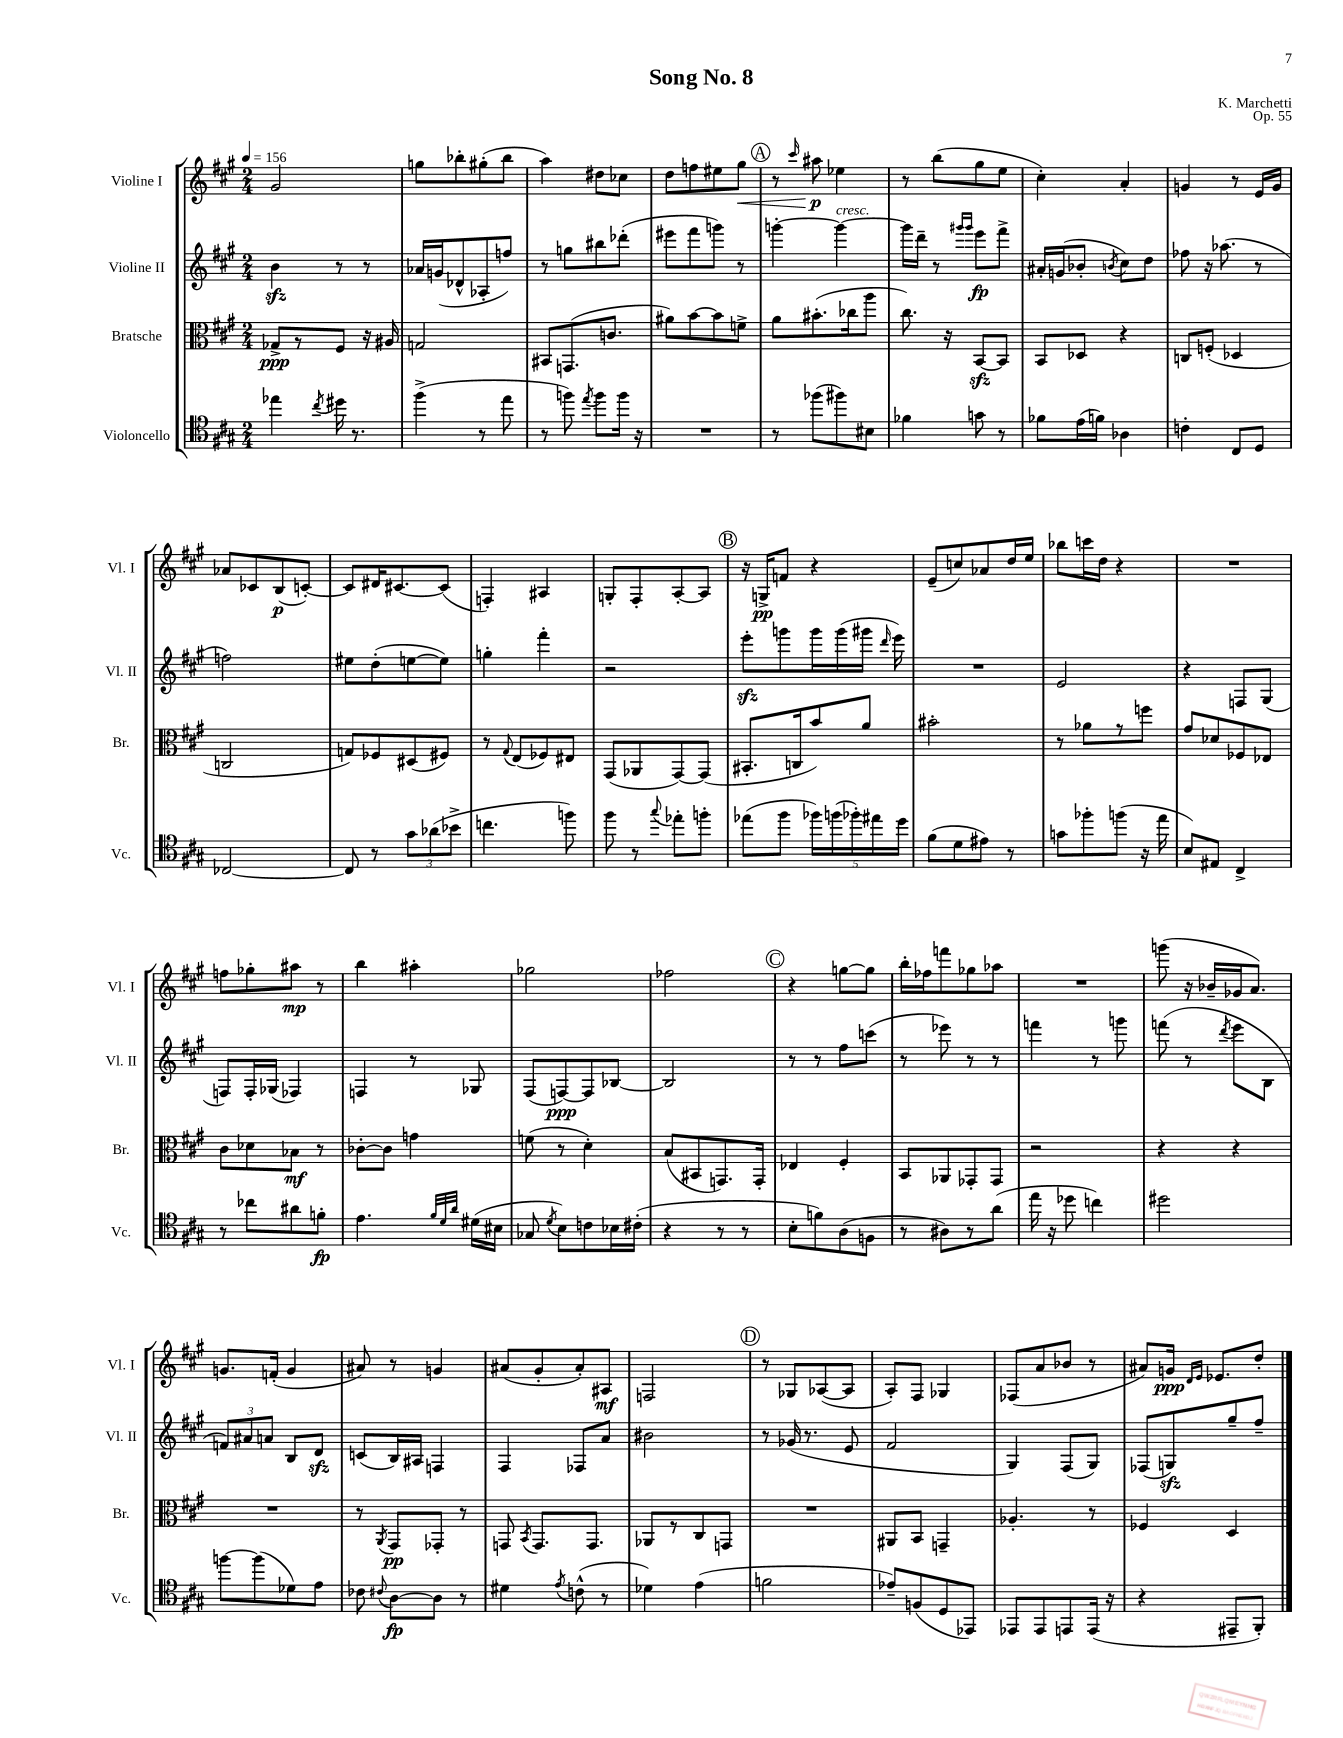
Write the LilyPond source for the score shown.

\header { title = "Song No. 8" composer = "K. Marchetti" opus = "Op. 55" }
<<
\new StaffGroup <<
\new Staff = "s0" \with { instrumentName = "Violine I" shortInstrumentName = "Vl. I" } {
    \clef treble \key a \major \numericTimeSignature \time 2/4 \tempo 4 = 156
    \autoBeamOff gis'2 |
    g''8[ bes''8-. gis''8-.( bes''8] |
    a''4) dis''8[ ces''8] |
    d''8[ f''8 eis''8 gis''8]\< |
    \mark \markup { \circle "A" } r8 \grace { cis'''16 } ais''8\p\! ees''4 |
    r8 b''8[( gis''8 e''8] |
    cis''4-.) a'4-. |
    g'4 r8 e'16[ g'16] |
    aes'8[ ces'8 b8\p( c'8]~-.) |
    c'8[ dis'16 cis'8.~ cis'8]( |
    f4-.) ais4 |
    g8[-. fis8-. a8~-. a8] |
    \mark \markup { \circle "B" } r16 g16[->\pp f'8] r4 |
    e'8[--( c''8) aes'8 d''16 e''16] |
    bes''8[ c'''16 d''16] r4 |
    R2 |
    f''8[ ges''8-. ais''8]\mp r8 |
    b''4 ais''4-. |
    ges''2 |
    fes''2 |
    \mark \markup { \circle "C" } r4 g''8[~ g''8] |
    b''16[-. fes''16 f'''8 ges''8 aes''8] |
    R2 |
    g'''8( r16 bes'16[-- ges'16 a'8.]) |
    g'8.[ f'16]-.( g'4 |
    ais'8) r8 g'4 |
    ais'8[( gis'8-. ais'8-.) ais8]\mf |
    f2 |
    \mark \markup { \circle "D" } r8 ges8[ aes8~( aes8] |
    a8[-.) fis8] ges4 |
    fes8[( a'8 bes'8] r8 |
    ais'8[) g'16]\ppp \grace { d'16[ e'16] } ees'8.[ d''8]-. \bar "|." |
}
\new Staff = "s1" \with { instrumentName = "Violine II" shortInstrumentName = "Vl. II" } {
    \clef treble \key a \major \numericTimeSignature \time 2/4
    \autoBeamOff b'4\sfz r8 r8 |
    aes'16[ g'16( des'8-^ aes8-. f''8]) |
    r8 g''8[ bis''8 des'''8]-.( |
    eis'''8[ fis'''8 g'''8]) r8 |
    \mark \markup { \circle "A" } g'''4~-. g'''4~^\markup { \italic "cresc." } |
    g'''16[ d'''16]-- r8 \grace { gis'''16[ gis'''16] } e'''8[\fp fis'''8]-> |
    ais'16[-. g'16( bes'8]-. \acciaccatura { b'8 } cis''8[) d''8] |
    fes''8 r16 aes''8.( r8 |
    f''2) |
    eis''8[ d''8-.( e''8~ e''8]) |
    g''4-. fis'''4-. |
    r2 |
    \mark \markup { \circle "B" } e'''8[-.\sfz g'''8 g'''16 g'''16( gis'''16] \grace { d'''16 } e'''16) |
    R2 |
    e'2 |
    r4 f8[ gis8]( |
    f8[) f16-. ges16]( fes4) |
    f4 r8 ges8 |
    fis8[( f8~\ppp) f8 bes8]~ |
    bes2 |
    \mark \markup { \circle "C" } r8 r8 fis''8[ c'''8]( |
    r8 ees'''8) r8 r8 |
    f'''4 r8 g'''8 |
    f'''8( r8 \acciaccatura { d'''8 } e'''8[ b8] |
    \tuplet 3/2 { f'8[) ais'8 a'8] } b8[ d'8]\sfz |
    c'8[( b16) ais16] f4 |
    fis4 fes8[ a'8] |
    bis'2 |
    \mark \markup { \circle "D" } r8 ges'16( r8. e'8 |
    fis'2 |
    gis4) fis8[( gis8]) |
    fes8[( g8\sfz) gis''8-- fis''8]-- \bar "|." |
}
\new Staff = "s2" \with { instrumentName = "Bratsche" shortInstrumentName = "Br." } {
    \clef alto \key a \major \numericTimeSignature \time 2/4
    \autoBeamOff ges8[->\ppp r8 fis8] r16 ais16 |
    g2 |
    bis,8[ g,8.( c'8.] |
    ais'8[) b'8~ b'8 f'8]-> |
    \mark \markup { \circle "A" } a'8[ bis'8.-.( ces''16 a''8] |
    cis''8.) r16 b,8[~\sfz b,8] |
    b,8[ des8] r4 |
    c8[ f8]-.( des4 |
    c2 |
    g8[) fes8 dis8( fis8]) |
    r8 \appoggiatura { gis8 } e8[( fes8) eis8] |
    gis,8[( aes,8 gis,8~) gis,8]( |
    \mark \markup { \circle "B" } bis,8.[-. c16 b'8) a'8] |
    bis'2-. |
    r8 aes'8[ r8 f''8] |
    gis'8[ des'8 fes8 ees8] |
    cis'8[ des'8 bes8]\mf r8 |
    ces'8[~-. ces'8] g'4 |
    f'8( r8 d'4-.) |
    b8[( bis,8 g,8.) g,16]-. |
    \mark \markup { \circle "C" } ees4 fis4-. |
    b,8[ aes,8 ges,8-. ges,8] |
    r2 |
    r4 r4 |
    R2 |
    r8 \acciaccatura { a,8 } gis,8[\pp ges,8]-. r8 |
    g,8 \acciaccatura { b,8 } g,8.[ g,8.] |
    aes,8[ r8 cis8 g,8] |
    \mark \markup { \circle "D" } R2 |
    ais,8[ b,8] g,4-- |
    aes4.-. r8 |
    fes4 d4 \bar "|." |
}
\new Staff = "s3" \with { instrumentName = "Violoncello" shortInstrumentName = "Vc." } {
    \clef tenor \key a \major \numericTimeSignature \time 2/4
    \autoBeamOff ees''4 \acciaccatura { cis''8 } dis''16 r8. |
    fis''4->( r8 e''8 |
    r8 f''8) \acciaccatura { e''8 } f''8[ f''16] r16 |
    R2 |
    \mark \markup { \circle "A" } r8 fes''8[( fis''8) bis8] |
    fes'4 g'8 r8 |
    fes'8[ e'16( f'16]) aes4 |
    c'4-. cis8[ d8] |
    ces2~ |
    ces8 r8 \tuplet 3/2 { gis'8[ aes'8( bes'8]-> } |
    c''4. f''8) |
    fis''8 r8 \appoggiatura { gis''8 } ees''8[-. f''8]-. |
    \mark \markup { \circle "B" } ees''8[( fis''8] \tuplet 5/4 { fes''16[) f''16( fes''16-.) eis''16 d''16] } |
    fis'8[( d'8 eis'8]) r8 |
    g'8[ fes''8-. f''8]( r16 e''16 |
    b8[) eis8] cis4-> |
    r8 ces''8[ ais'8 f'8]-.\fp |
    e'4. \grace { fis'32[ d'32 a'32] } dis'16[( bis16] |
    ges8 \acciaccatura { d'8 } b8[) c'8 bes16 cis'16]-.( |
    r4 r8 r8 |
    \mark \markup { \circle "C" } b8[-. f'8) a8( f8] |
    r8 ais8[) r8 a'8]( |
    e''16 r16 des''8 c''4) |
    dis''2 |
    f''8[~ f''8( des'8) e'8] |
    ces'8 \appoggiatura { cis'8 } a8[~\fp a8] r8 |
    dis'4 \acciaccatura { e'8 } c'8-^( r8 |
    des'4) e'4( |
    \mark \markup { \circle "D" } f'2 |
    ees'8[--) f8( d8 ees,8]) |
    ees,8[ ees,8 e,8 e,16]( r16 |
    r4 eis,8[-- fis,8]-.) \bar "|." |
}
>>
>>
\layout { \context { \Score \remove "Bar_number_engraver" } }
